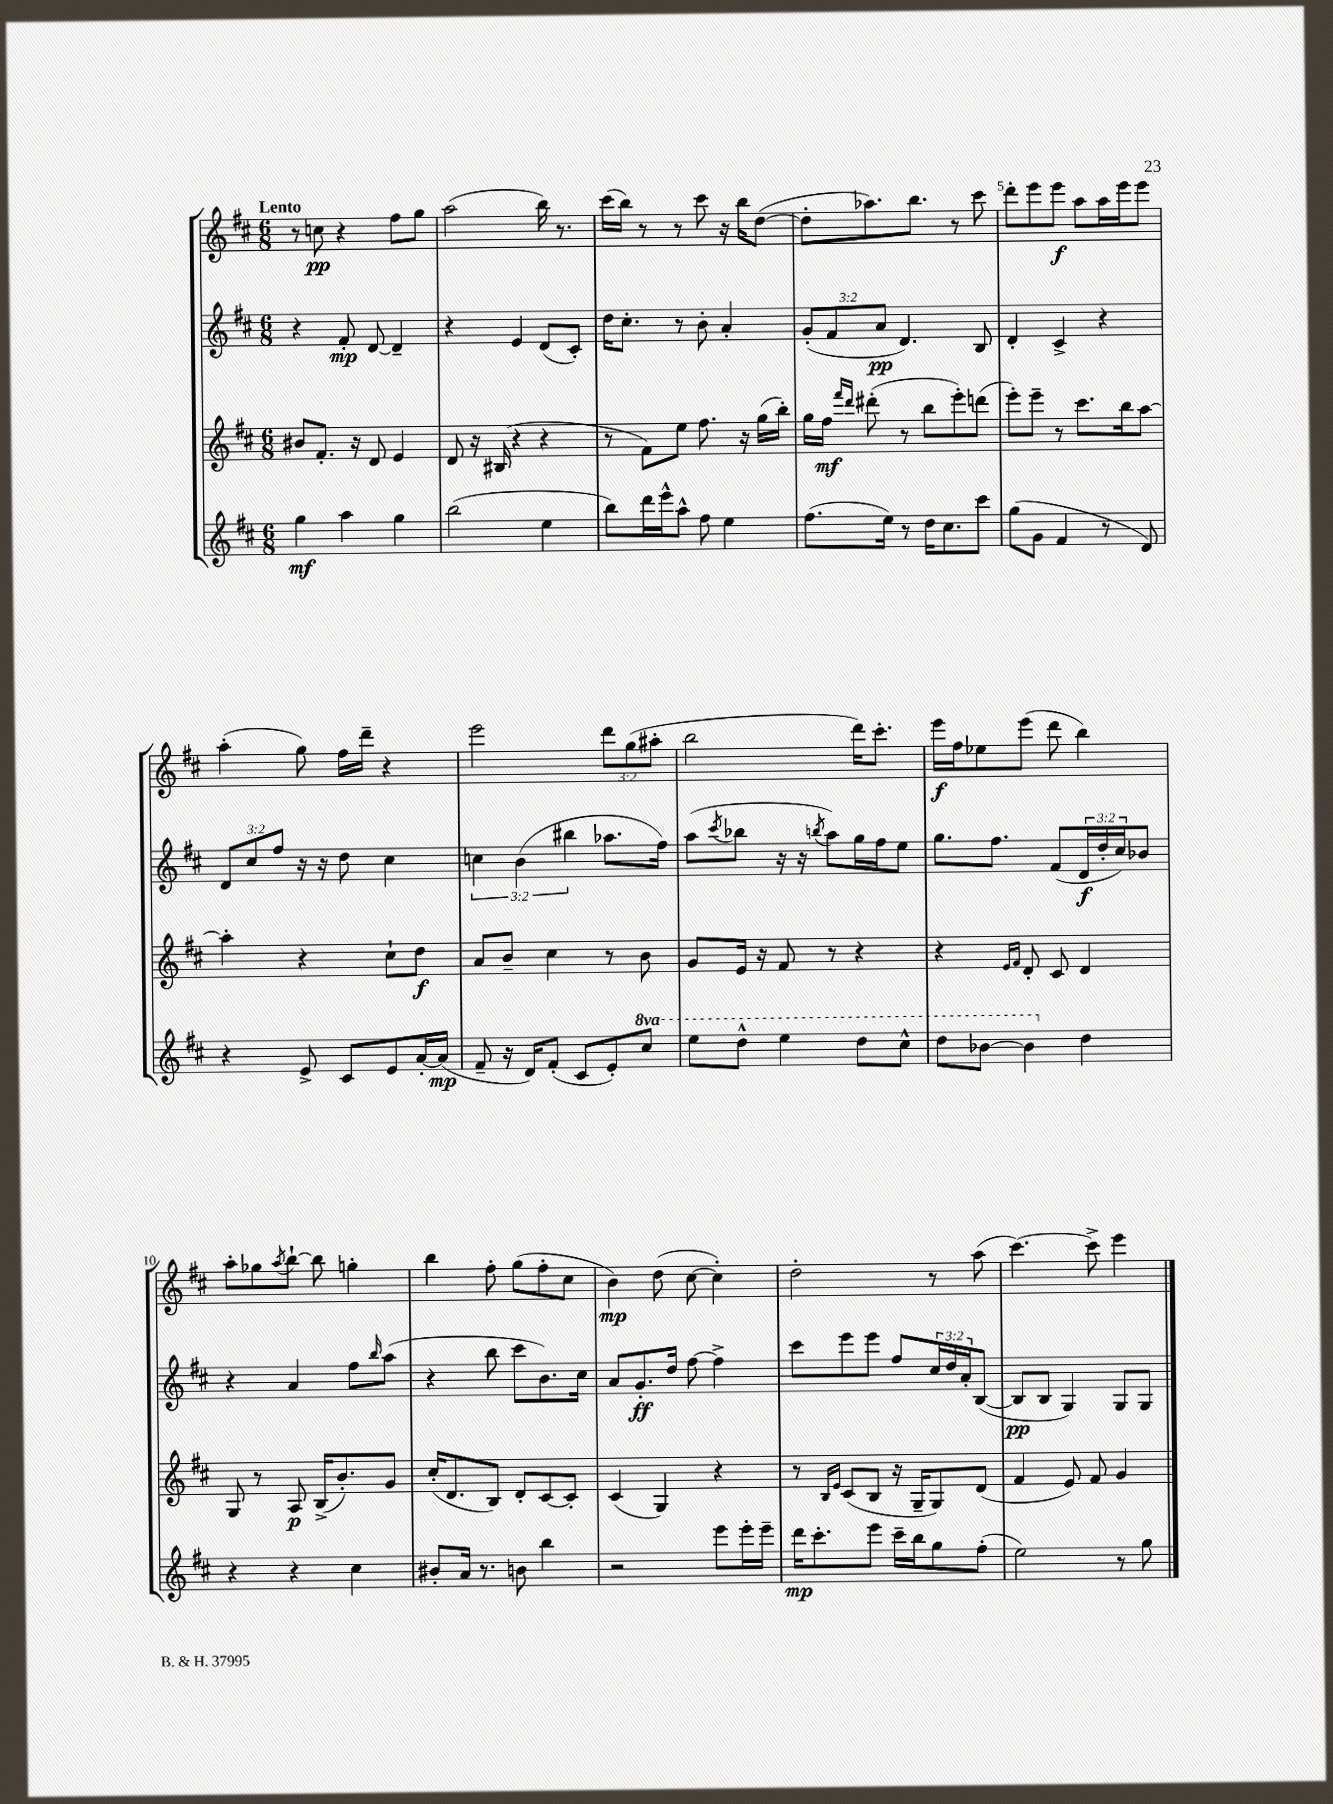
<<
\new StaffGroup <<
\new Staff = "s0" {
    \clef treble \key d \major \numericTimeSignature \time 6/8 \override Staff.TupletNumber.text = #tuplet-number::calc-fraction-text \tempo "Lento"
    r8 c''8\pp r4 fis''8 g''8 |
    a''2( b''16) r8. |
    cis'''16( b''16) r8 r8 cis'''8 r16 b''16 d''8~( |
    d''8-. aes''8.) b''8. r8 cis'''8 |
    d'''8-. e'''8 e'''8\f a''8 a''16 e'''16 e'''8 |
    a''4-.( g''8) fis''16 d'''16-- r4 |
    e'''2 \tuplet 3/2 { d'''8 g''8( ais''8-. } |
    b''2 d'''16) cis'''8.-. |
    e'''16\f fis''16 ees''8 e'''8( d'''8 b''4) |
    a''8-. ges''8 \acciaccatura { a''8 } b''8~-! b''8 g''4-. |
    b''4 fis''8-. g''8( fis''8-. cis''8 |
    b'4\mp) d''8( cis''8~ cis''4-.) |
    d''2-. r8 a''8( |
    cis'''4.~) cis'''8-> e'''4 \bar "|." |
}
\new Staff = "s1" {
    \clef treble \key d \major \numericTimeSignature \time 6/8 \override Staff.TupletNumber.text = #tuplet-number::calc-fraction-text
    r4 fis'8-.\mp d'8~ d'4-- |
    r4 e'4 d'8( cis'8-.) |
    d''16 cis''8.-. r8 b'8-. a'4-. |
    \tuplet 3/2 { g'8-.( fis'8 a'8\pp } d'4.) b8 |
    d'4-. cis'4-> r4 |
    \tuplet 3/2 { d'8 cis''8 fis''8 } r16 r16 d''8 cis''4 |
    \tuplet 3/2 { c''4 b'4( bis''4 } aes''8. fis''16) |
    a''8( \acciaccatura { cis'''8 } bes''8 r16 r16 \acciaccatura { b''8 } a''8) g''16 fis''16 e''8 |
    g''8. fis''8. fis'8( \tuplet 3/2 { d'16\f d''16-. cis''16) } bes'8 |
    r4 a'4 fis''8 \grace { b''16 } a''8( |
    r4 b''8 cis'''8 b'8.) cis''16 |
    a'8 g'8.-.\ff d''16 fis''8~ fis''4-> |
    cis'''8 e'''8 e'''8 fis''8 \tuplet 3/2 { cis''16 d''16 a'16-. } b8~( |
    b8\pp b8 g4) g8 g8 \bar "|." |
}
\new Staff = "s2" {
    \clef treble \key d \major \numericTimeSignature \time 6/8
    bis'8 fis'8.-. r16 d'8 e'4 |
    d'8 r16 bis16( r4 r4 |
    r8 fis'8) e''8 fis''8. r16 g''16( b''16-.) |
    g''16 fis''16\mf \grace { fis'''16 d'''16 } dis'''8-.( r8 b''8 e'''8-.) d'''8( |
    e'''8-.) e'''8-- r8 cis'''8. b''16 a''8~ |
    a''4-. r4 cis''8-! d''8\f |
    a'8 b'8-- cis''4 r8 b'8 |
    g'8 e'16 r16 fis'8 r8 r4 |
    r4 \grace { e'16 fis'16 } d'8-. cis'8 d'4 |
    g8 r8 a8\p b16->( b'8.-.) g'8 |
    cis''16-.( d'8. b8) d'8-. cis'8~ cis'8-. |
    cis'4( g4) r4 |
    r8 \grace { b16 e'16 } cis'8( b8 r16 g16-- g8) d'8( |
    fis'4 e'8) fis'8 g'4 \bar "|." |
}
\new Staff = "s3" {
    \clef treble \key d \major \numericTimeSignature \time 6/8 \set Staff.ottavationMarkups = #ottavation-simple-ordinals
    g''4\mf a''4 g''4 |
    b''2( e''4 |
    b''8) d'''16 e'''16-^ a''8-^ fis''8 e''4 |
    fis''8.( e''16) r8 d''16 cis''8. cis'''8 |
    g''8( g'8 fis'4 r8 d'8) |
    r4 e'8-> cis'8 e'8 a'16~-. a'16\mp( |
    fis'8-- r16 d'16) fis'8-.( cis'8 e'8-.) \ottava #1 cis'''8 |
    e'''8 d'''8-^ e'''4 d'''8 cis'''8-^ |
    d'''8 bes''8~ bes''4 \ottava #0 d''4 |
    r4 r4 cis''4 |
    bis'8-. a'16 r8. b'8 b''4 |
    r2 e'''8 e'''16-. e'''16-- |
    d'''16\mp cis'''8.-. e'''8 cis'''16-- b''16 g''8 fis''8-.( |
    e''2) r8 g''8 \bar "|." |
}
>>
>>
\layout { \context { \Score \override BarNumber.break-visibility = ##(#f #t #t) barNumberVisibility = #(every-nth-bar-number-visible 5) } }
